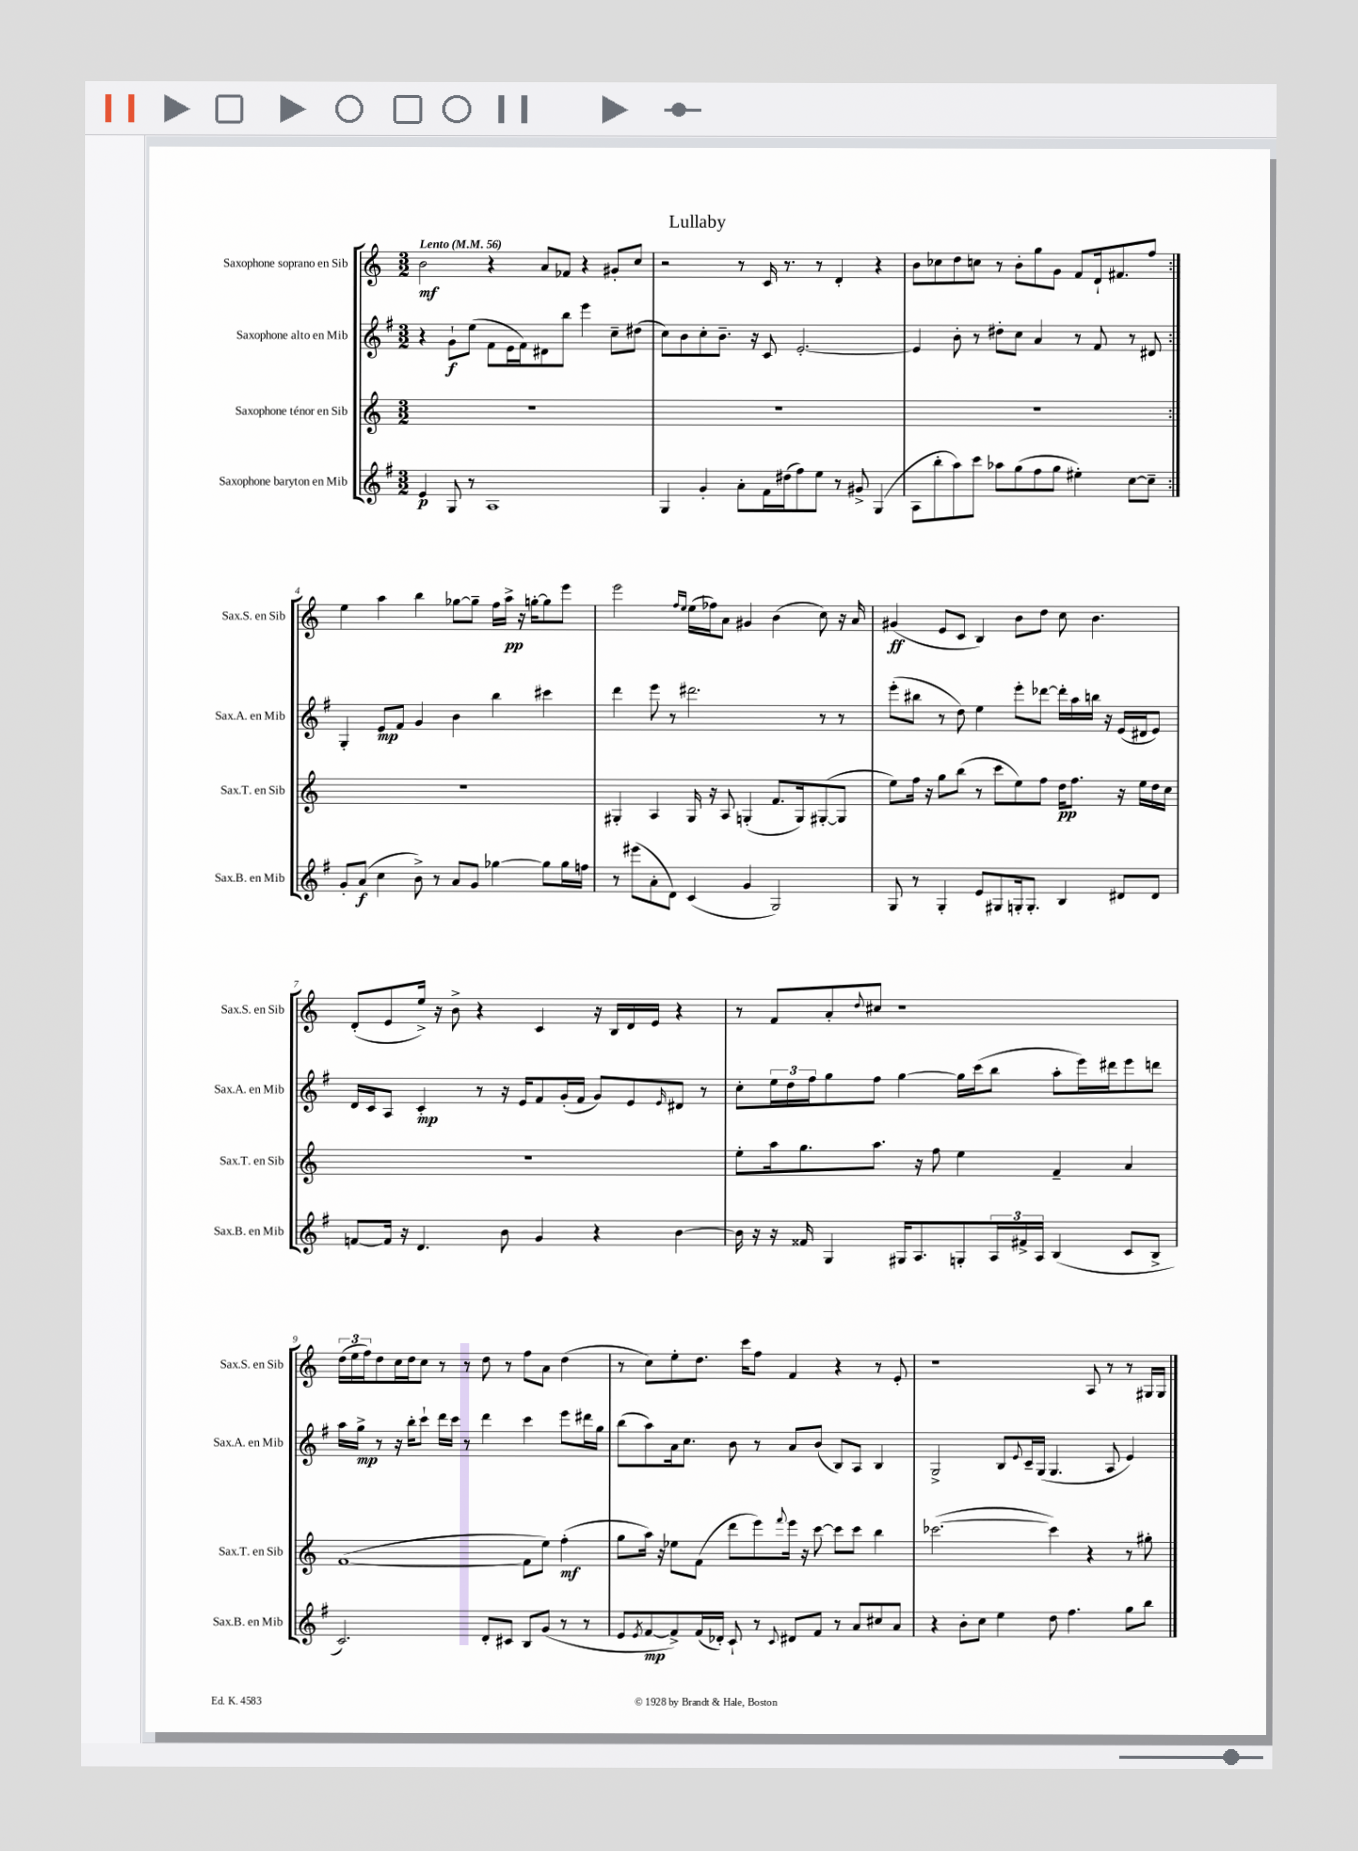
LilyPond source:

\header { title = "Lullaby" }
<<
\new StaffGroup <<
\new Staff = "s0" \with { instrumentName = "Saxophone soprano en Sib" shortInstrumentName = "Sax.S. en Sib" } {
    \clef treble \key c \major \numericTimeSignature \time 3/2 \tempo "Lento" 4 = 56
    \repeat volta 2 { b'2\mf r4 a'8 fes'8 r4 gis'8-. c''8 |
    r2 r8 c'16 r8. r8 d'4-. r4 |
    b'8 ces''8 d''8 c''8 r8 b'8-. g''8 g'8 f'8 d'16-! fis'8. f''8 | }
    e''4 a''4 b''4 ges''8~ ges''8-- f''16 a''16->\pp r16 g''16~-. g''8 e'''8 |
    e'''2 \grace { f''16 e''16 } e''16( fes''16) a'8 gis'4 b'4( c''8) r16 a'16 |
    gis'4\ff( e'8 c'8 b4) b'8 d''8 c''8 b'4. |
    d'8-.( e'8 e''16->) r16 b'8-> r4 c'4 r16 b16 d'16 e'16 r4 |
    r8 f'8 a'8-. \appoggiatura { d''8 } cis''8 r1 |
    \tuplet 3/2 { d''16( e''16 f''16) } d''8 c''16 d''16 c''8 r8 r8 d''8 r8 f''8 a'8 d''4( |
    r8 c''8) e''8-. d''8. c'''16 f''8 f'4 r4 r8 e'8-. |
    r1 a8 r8 r8 gis16 gis16 \bar "|." |
}
\new Staff = "s1" \with { instrumentName = "Saxophone alto en Mib" shortInstrumentName = "Sax.A. en Mib" } {
    \clef treble \key g \major \numericTimeSignature \time 3/2
    \repeat volta 2 { r4 g'8-!\f e''8( fis'8 e'16 fis'16) dis'8 b''8 e'''4 c''8-- dis''8( |
    c''8) b'8 c''8-. b'8.-- r16 c'8 e'2.~-. |
    e'4 b'8-. r8 dis''8-. c''8 a'4 r8 fis'8 r8 dis'8 | }
    g4-. e'8\mp fis'8 g'4 b'4 b''4 cis'''4 |
    d'''4 e'''8 r8 dis'''2. r8 r8 |
    e'''8-.( bis''8 r8 d''8) e''4 e'''8-. des'''8~ des'''16-. a''16 b''16 r16 e'16( dis'16 e'8) |
    d'16 c'16 a8 c'4-.\mp r8 r16 e'16 fis'8 g'16-.( fis'16 g'8) e'8 \grace { e'16 } dis'8 r8 |
    c''8-. \tuplet 3/2 { e''16 d''16 fis''16 } g''8 fis''8 g''4~ g''16 c'''16( b''8 a''8-. e'''16) dis'''16 e'''8 d'''8 |
    a''16 g''16->\mp r8 r16 b''16-. c'''8-! d'''16 c'''16 r8 d'''4 c'''4 e'''8 dis'''16 g''16 |
    b''8( a''8) a'16 c''8. b'8 r8 a'8 b'8( b8) a8 b4 |
    g2-> b8 \appoggiatura { e'8 } c'16-- g16( g4. a8 e'4) \bar "|." |
}
\new Staff = "s2" \with { instrumentName = "Saxophone ténor en Sib" shortInstrumentName = "Sax.T. en Sib" } {
    \clef treble \key c \major \numericTimeSignature \time 3/2
    \repeat volta 2 { R1. |
    R1. |
    R1. | }
    R1. |
    gis4-. a4 gis16 r16 a8 g4-.( f'8. g16) gis8~-.( gis8 |
    e''8) f''16 r16 g''8 b''8( r8 c'''8 e''8) f''8 d''16\pp f''8. r16 e''16 d''16 c''16 |
    R1. |
    e''8-. a''16 g''8. a''8. r16 f''8 e''4 f'4-- a'4 |
    f'1~( f'8 e''8) f''4-.\mf( |
    g''8 a''16) r16 ees''8 f'8( d'''8 e'''8) \appoggiatura { f'''8 } e'''16 r16 c'''8~ c'''8 c'''8 b''4 |
    ces'''2.~( ces'''4) r4 r8 gis''8-. \bar "|." |
}
\new Staff = "s3" \with { instrumentName = "Saxophone baryton en Mib" shortInstrumentName = "Sax.B. en Mib" } {
    \clef treble \key g \major \numericTimeSignature \time 3/2
    \repeat volta 2 { e'4\p g8 r8 a1 |
    g4 g'4-. a'8-. fis'16 dis''16( fis''8) e''8 r8 gis'8-> g4( |
    a8 b''8-. a''8) c'''8 aes''8 g''8( fis''8 g''8 eis''4-.) c''8~ c''8-- | }
    g'8-. a'8\f( c''4 b'8->) r8 a'8 g'8 ges''4~ ges''8 ges''16 f''16 |
    r8 eis'''8( a'8-. d'8) c'4( g'4 g2) |
    g8 r8 g4-. e'8 gis8 g16-. g8.-. b4 dis'8 dis'8 |
    f'8~ f'16 r16 d'4. b'8 g'4 r4 b'4~ |
    b'16 r16 r16 fisis'16 g4 gis16 a8. g8-. \tuplet 3/2 { a16 fis'16-> a16 } b4( c'8 b8-> |
    c'2.) d'8-. cis'8 b8 g'8( r8 r8 |
    e'8 \acciaccatura { e'8 } fis'8~\mp fis'8->) fis'16( des'16-.) c'8-! r8 \appoggiatura { c'8 } dis'8 fis'8 r8 a'8 cis''8 a'8 |
    r4 b'8-. c''8 e''4 d''8 fis''4. g''8 b''8 \bar "|." |
}
>>
>>
